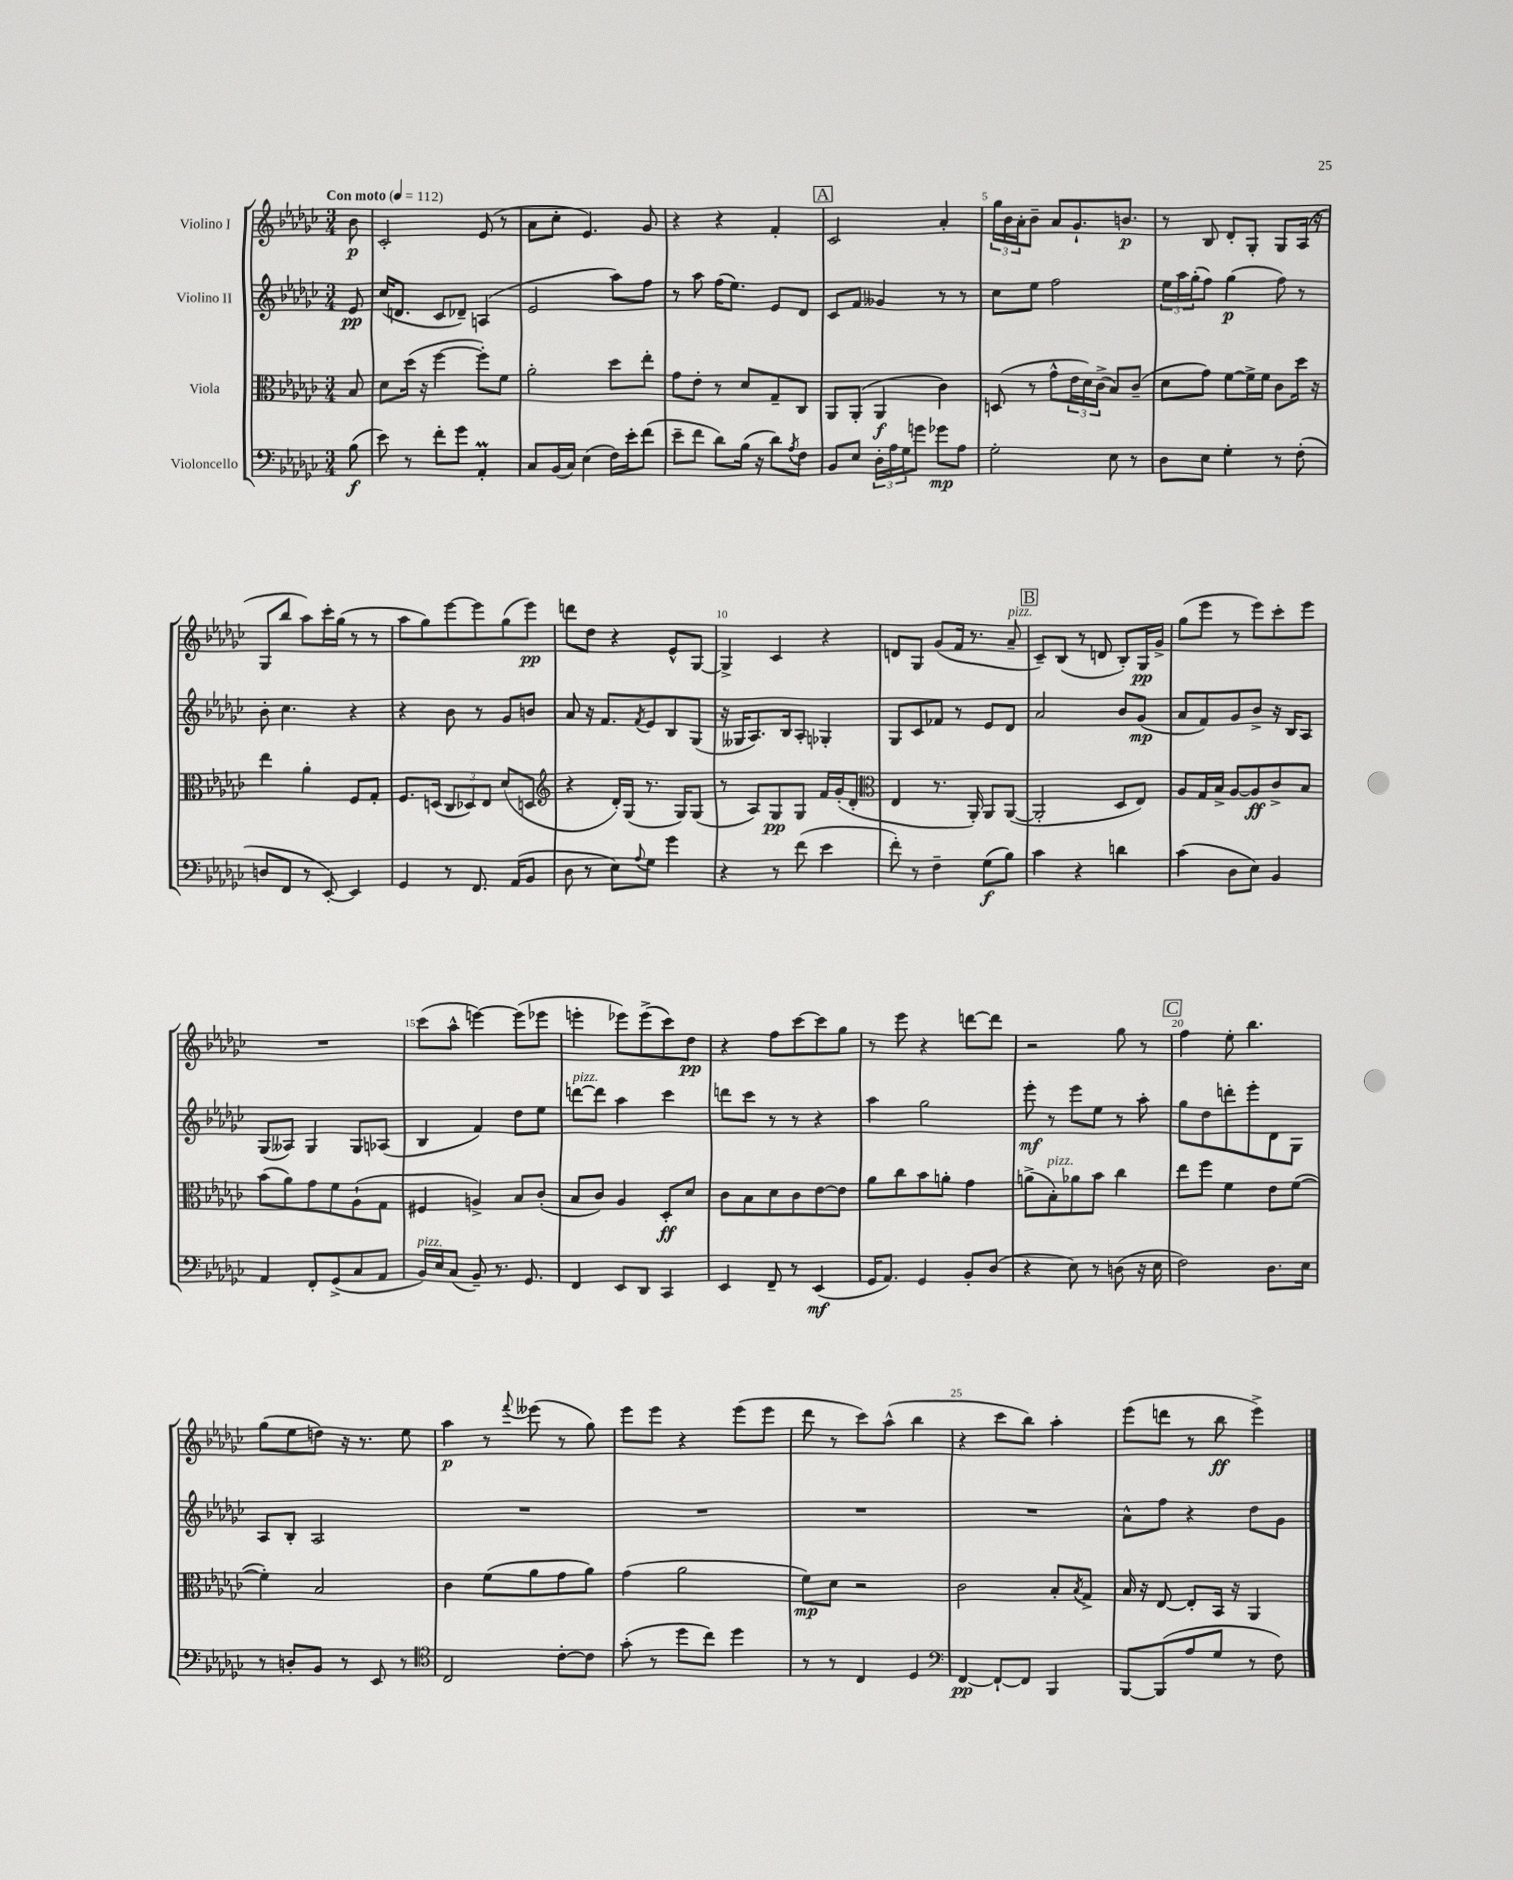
<<
\new StaffGroup <<
\new Staff = "s0" \with { instrumentName = "Violino I" } {
    \clef treble \key ges \major \numericTimeSignature \time 3/4 \partial 8 \tempo "Con moto" 4 = 112
    bes'8\p |
    ces'2-. ees'8( r8 |
    aes'8 ces''8-. ees'4.) ges'8 |
    r4 r4 f'4-. |
    \mark \markup { \box "A" } ces'2 aes'4-. |
    \tuplet 3/2 { ges''16 bes'16 aes'16-. } bes'8-- aes'8 ges'8.-! b'8.\p |
    r8 bes8 des'8-. ges8-. ges8 aes16( r16 |
    ges8 bes''8 aes''8) ces'''16-. ges''16( r8 r8 |
    aes''8 ges''8) ees'''8~ ees'''8 ges''8( ees'''8\pp) |
    d'''8 des''8 r4 ees'8-^ ges8~ |
    ges4-> ces'4 r4 |
    d'8 ges8 ges'8( f'16 r8. aes'8--^\markup { \italic "pizz." } |
    \mark \markup { \box "B" } ces'8--) bes8( r8 d'8 bes8-.) ges16\pp ges'16-> |
    ges''8( ees'''8 r8 ees'''8) ces'''8-. ees'''8 |
    R2. |
    ces'''8( aes''8-^ e'''4~) e'''8( ees'''8 |
    e'''4-. ees'''8) ees'''8->( ces'''8) des''8\pp |
    r4 f''8 ces'''8~ ces'''8 ges''8 |
    r8 ees'''8 r4 d'''8~ d'''8 |
    r2 ges''8 r8 |
    \mark \markup { \box "C" } f''4 ees''8-. bes''4. |
    ges''8( ees''8 d''8) r16 r8. ees''8 |
    aes''4\p r8 \appoggiatura { f'''8 } eeses'''8( r8 ges''8) |
    ees'''8 ees'''8 r4 ees'''8( ees'''8 |
    des'''8 r8 ces'''8) aes''8-^( bes''4 |
    r4 ces'''8 bes''8) aes''4-. |
    ees'''8( d'''8 r8 bes''8\ff ees'''4->) \bar "|." |
}
\new Staff = "s1" \with { instrumentName = "Violino II" } {
    \clef treble \key ges \major \numericTimeSignature \time 3/4 \partial 8
    ees'8\pp |
    ces''16( d'8. ces'8 des'8--) a4( |
    ees'2 aes''8) f''8 |
    r8 aes''8 f''16( ees''8.) ees'8 des'8 |
    \mark \markup { \box "A" } ces'8 f'8 geses'4 r8 r8 |
    ces''8 ees''8 f''2 |
    \tuplet 3/2 { ees''16 aes''16 ges''16-.( } f''8) ges''4\p( f''8) r8 |
    bes'8-. ces''4. r4 |
    r4 bes'8 r8 ges'8 b'8 |
    aes'8 r16 f'8. \acciaccatura { f'8 } ees'8 bes8 ges8( |
    r16 geses16 aes8.) bes16 aes8-. ges4-. |
    ges8 ces'8 fes'8 r8 ees'8 des'8 |
    \mark \markup { \box "B" } aes'2 bes'8 ges'8\mp( |
    aes'8 f'8) ges'8 bes'8-> r16 bes16 aes8 |
    ges8( aeses8) ges4 ges8 aes8( |
    bes4 f'4) des''8 ees''8 |
    d'''8~^\markup { \italic "pizz." } d'''8 aes''4 ces'''4 |
    d'''8 ces'''8 r8 r8 r4 |
    aes''4 ges''2 |
    ees'''8-.\mf r8 ees'''8 ees''8 r8 aes''8-. |
    \mark \markup { \box "C" } ges''8 des''8 d'''8-. ees'''8-. des'8 ges8 |
    aes8 bes8-. aes2 |
    R2. |
    R2. |
    R2. |
    R2. |
    aes'8-^ f''8 r4 des''8 ges'8 \bar "|." |
}
\new Staff = "s2" \with { instrumentName = "Viola" } {
    \clef alto \key ges \major \numericTimeSignature \time 3/4 \partial 8
    bes8 |
    des'8 des''16( r16 f''4~ f''8-.) f'8 |
    aes'2-. des''8 ees''8-. |
    ges'8 ees'8-. r8 des'8 ges8-- ces8 |
    \mark \markup { \box "A" } aes,8 aes,8-.( aes,4\f ces'4) |
    d8( r8 ges'8-^ \tuplet 3/2 { ees'16 des'16) ces'16->( } bes8) ces'8--( |
    des'8 ges'8) f'8~ f'16-> f'16 ces'8 des''16 r16 |
    ees''4 aes'4-. f8 ges8-. |
    f8. d16( \tuplet 3/2 { ces8 des8) ees8 } des'8( d8 |
    \clef treble r4 des'16-.) ges16( r8. ges16) ges8( |
    r8 aes8) ges8\pp ges8 f'16 ges'16-.( des'8-. |
    \clef alto ees4 r8. aes,16-.) aes,8 aes,8~( |
    \mark \markup { \box "B" } aes,2-. des8 ees8) |
    aes8 ges16 bes16-> aes8~ aes8\ff ces'8-> bes8 |
    bes'8( aes'8) ges'8 f'8 aes8-!( ges8 |
    fis4 a4->) bes8 ces'8-.( |
    bes8 ces'8) aes4 des8-.\ff des'8 |
    ces'8 bes8 des'8 ces'8 ees'8~ ees'8 |
    aes'8 ces''8 bes'8 a'8-. ges'4 |
    a'8->( bes8-.^\markup { \italic "pizz." }) aes'8 bes'8 ces''4 |
    \mark \markup { \box "C" } ees''8 f''8 f'4 ees'8 f'8~( |
    f'4-.) bes2 |
    ces'4 f'8( aes'8 ges'8 aes'8) |
    ges'4( aes'2 |
    f'8\mp) des'8 r2 |
    ces'2 bes8-. \acciaccatura { bes8 } ges8-> |
    bes16 r16 ees8~ ees8-. bes,16 r16 aes,4 \bar "|." |
}
\new Staff = "s3" \with { instrumentName = "Violoncello" } {
    \clef bass \key ges \major \numericTimeSignature \time 3/4 \partial 8
    bes8\f( |
    ees'8) r8 f'8-. ges'8 aes,4-.\prall |
    ces8 bes,16( ces16) ees4( f16) ees'16-. f'8( |
    ees'8-- f'8 des'8) bes16( r16 des'8) \acciaccatura { aes8 } f8 |
    \mark \markup { \box "A" } bes,8 ees8 \tuplet 3/2 { des16-. aes16 ges16 } g'8 ges'8\mp aes8 |
    ges2-. ees8 r8 |
    des8 ees8 ges4-. r8 f8-.( |
    d8 f,8 r8 ees,8~-.) ees,4 |
    ges,4 r8 f,8. aes,16( bes,8 |
    des8 r8 ees8) \appoggiatura { aes8 } ges8 ges'4 |
    r4 r8 f'8( ees'4 |
    f'8-.) r8 f4-- ges8\f( bes8) |
    \mark \markup { \box "B" } ces'4 r4 d'4 |
    ces'4( des8 ees8) bes,4 |
    aes,4 f,8-. ges,8->( ces8 aes,8 |
    bes,16^\markup { \italic "pizz." }) ees16 ces8( bes,8--) r8. ges,8. |
    f,4 ees,8 des,8 ces,4 |
    ees,4 f,8-- r8 ees,4\mf( |
    ges,16 aes,8.) ges,4 bes,8-. des8( |
    r4 ees8) r8 d8( r16 ees16 |
    \mark \markup { \box "C" } f2) des8. ees16 |
    r8 d8-. bes,8 r8 ees,8 r8 |
    \clef tenor ces2 ces'8~-. ces'8 |
    ges'8-.( r8 des''8 ces''8) des''4 |
    r8 r8 ces4 des4 |
    \clef bass f,4~\pp f,8~-! f,8 bes,,4 |
    bes,,8~ bes,,8( aes8 ges8 r8 f8) \bar "|." |
}
>>
>>
\layout { \context { \Score \override BarNumber.break-visibility = ##(#f #t #t) barNumberVisibility = #(every-nth-bar-number-visible 5) } }
